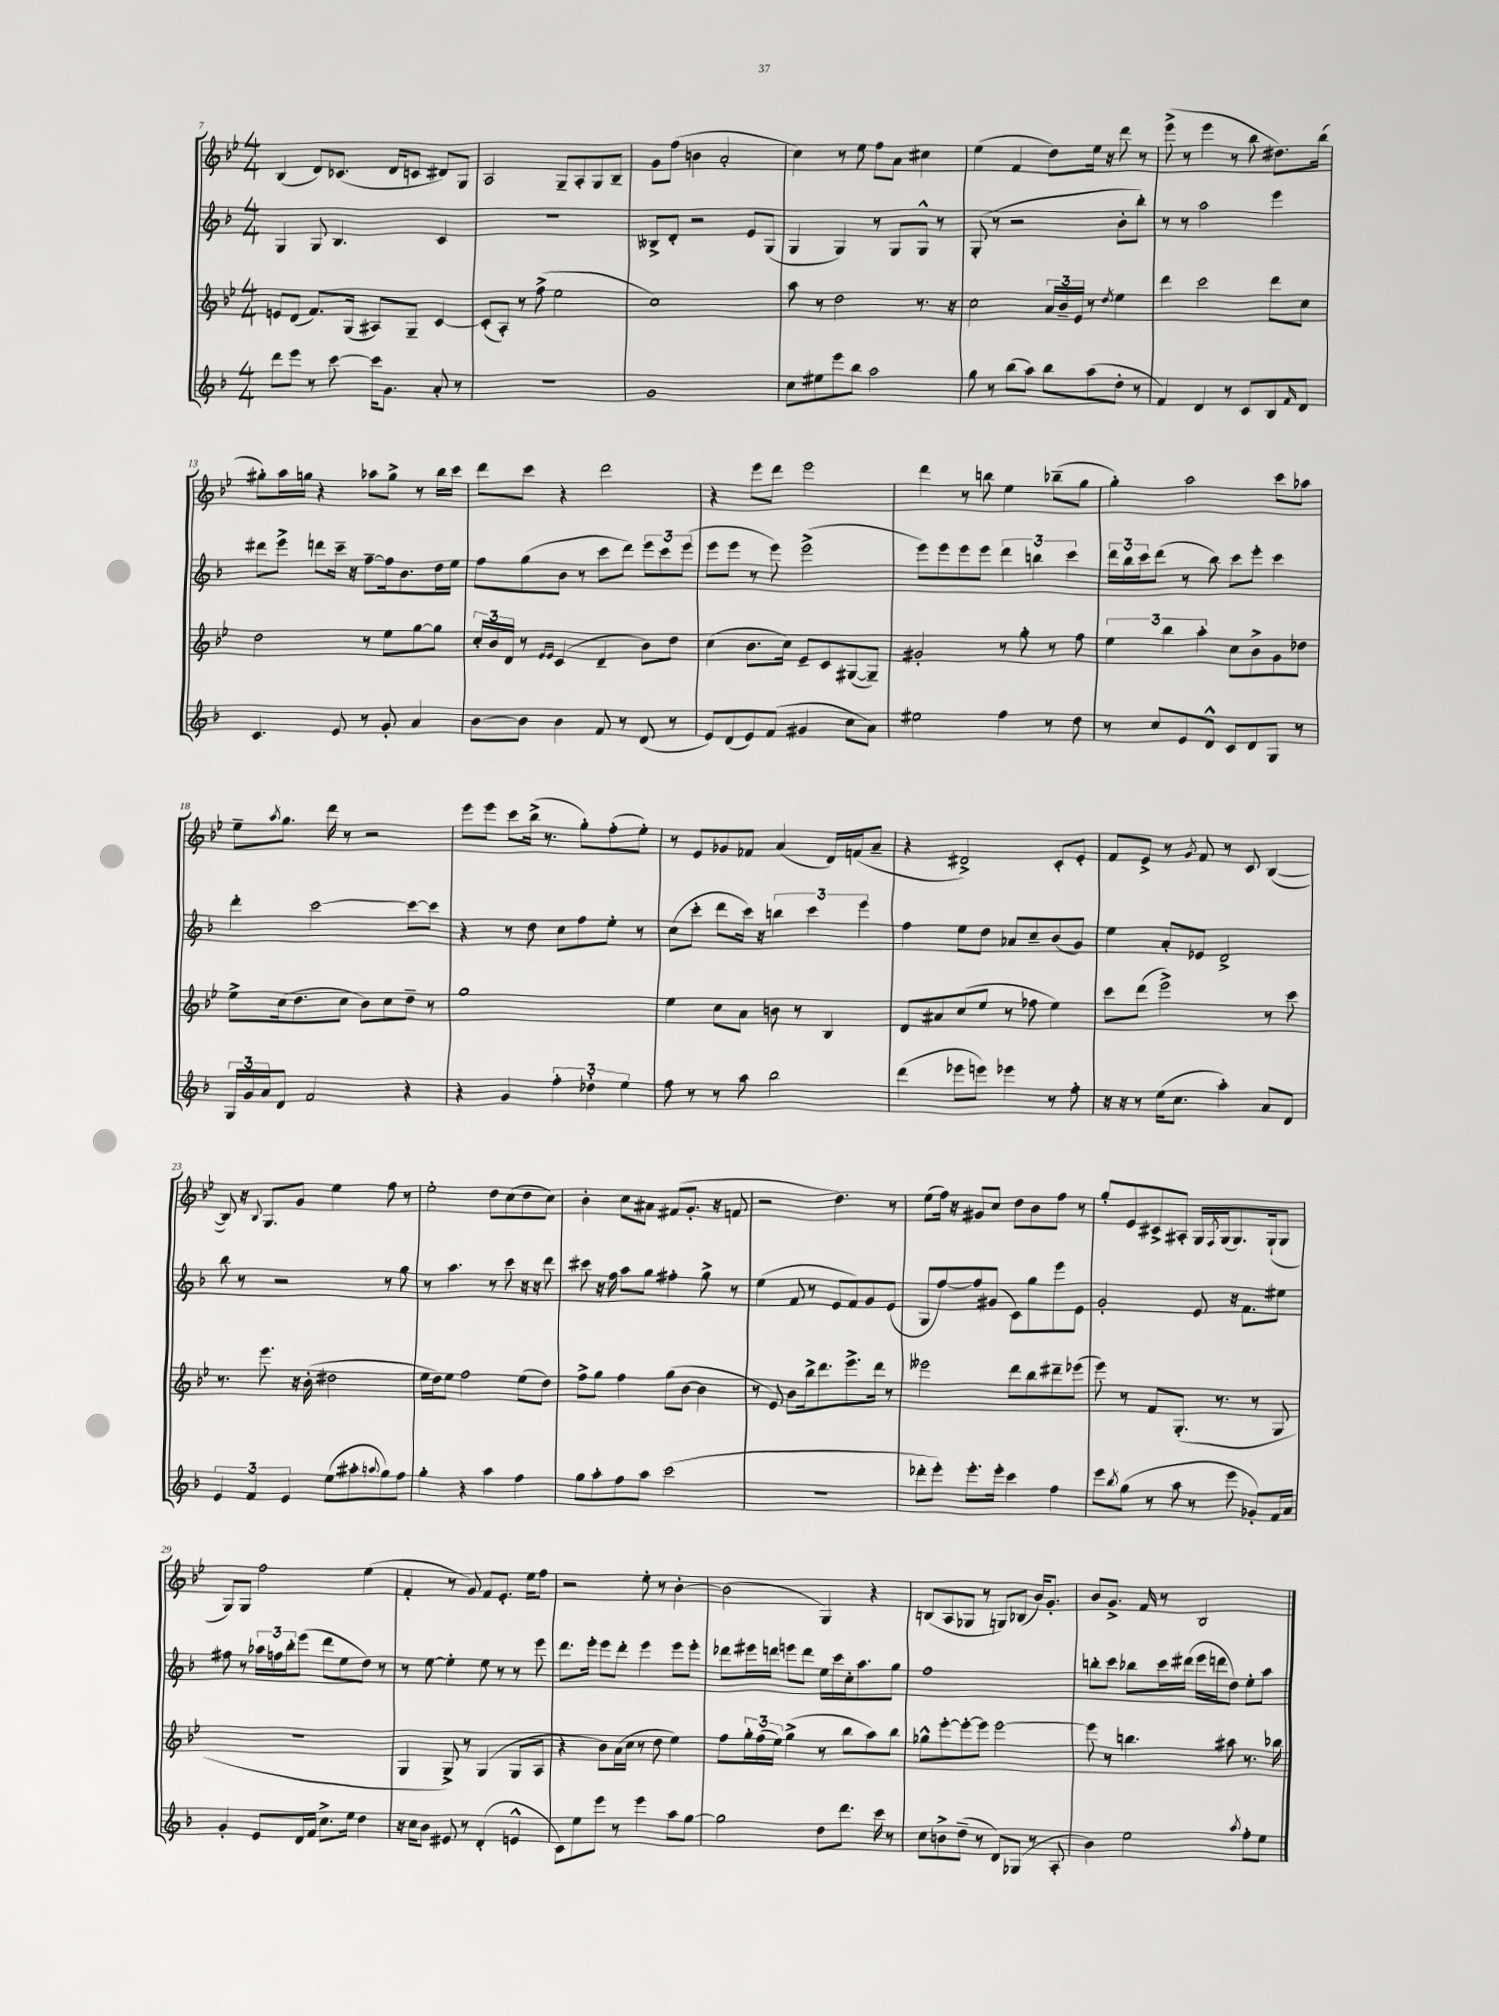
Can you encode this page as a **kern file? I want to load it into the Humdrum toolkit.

**kern	**kern	**kern	**kern
*part4	*part3	*part2	*part1
*staff4	*staff3	*staff2	*staff1
*clefG2	*clefG2	*clefG2	*clefG2
*k[b-]	*k[b-e-]	*k[b-]	*k[b-e-]
*M4/4	*M4/4	*M4/4	*M4/4
=7	=7	=7	=7
8ddd\L	8en/L	4G/	(4B-/
8eee\J	(8d/J	.	.
8r	8.f/L)	8G/	8d/L)
[8ccc\	.	4.B-/	(8.c-X/J
.	(16G/Jk	.	.
16ccc\KL]	8A#X/L)	.	.
8.g\J	.	.	16d/KL
.	8G~/J	.	8cn/J
8a'/	[4c/	4c/	8d#X/L)
8r	.	.	8G/J
=8	=8	=8	=8
1r	(8c'/L]	1r	2A/
.	8A'/J)	.	.
.	8r	.	.
.	(8ff^\	.	.
.	2ee-\	.	8G~/L
.	.	.	8A'/
.	.	.	8G/
.	.	.	8B-~/J
=9	=9	=9	=9
1g	1cc)	8B--X^/L	8g\L
.	.	8d'/J	(8ff\J
.	.	2r	4bn\
.	.	.	2a'/
.	.	8e/L	.
.	.	(8G/J	.
=10	=10	=10	=10
8cc\L	8aa\	4G/	4cc\)
8ee#X\	8r	.	.
8eee\	2dd\	4G/)	8r
8bb-\J	.	.	8ee-\
2aa\	.	8r	8ff\L
.	.	8G/L	8a\J
.	8.r	8G^^/J	4cc#X\
.	.	8r	.
.	16r	.	.
=11	=11	=11	=11
8gg\	2cc\	(8G'/	(4ee-\
8r	.	8r	.
(8bb-\L	.	2r	4f/
8aa\J)	.	.	.
8bb-\L	24a/LL	.	8dd\L)
.	24b-~/	.	.
.	24e-/JJ	.	.
(8aa\	8r	.	16ee-\Jk
.	.	.	16r
.	8qdd/	.	.
8dd'\J	4ee-\	8b-'\L	8ddd\
8r	.	8bb-'\J)	8r
=12	=12	=12	=12
4f/)	4ddd\	8r	(8eee-^\
.	.	8r	8r
4d/	2ccc\	2aa\	4eee-\
8r	.	.	8r
8c/L	.	.	8bb-\
8B-/	8ddd\L	4eee\	8.dd#X\L)
16qqf/	.	.	.
8d/J	8cc\J	.	.
.	.	.	(16bb-\Jk
!!LO:LB:g=z
=13	=13	=13	=13
4.c/	2dd\	8ddd#X\L	8gg#X'\L)
.	.	8eee^\J	16aa\L
.	.	.	16ggn\JJ
.	.	8dddn\L	4r
8e/	.	16ccc~\Jk	.
.	.	16r	.
8r	8r	[8ff~\L	8aa-X\L
8g'/	8ee-\L	16ff\k]	8gg^\J
.	.	8.b-\	.
4a/	[8gg\	.	8r
.	8gg\J]	16dd\L	16bb-\LL
.	.	16ee\JJ	16ccc\JJ
=14	=14	=14	=14
[8b-\L	24cc'/LL	8ff\L	8ddd\L
.	24b-/	.	.
.	24d/JJ	.	.
8b-\J]	8r	(8gg\	8ccc\J
.	16qqe-/LL	.	.
.	16qqe-/JJ	.	.
4b-\	(4c/	8b-\J	4r
.	.	8r	.
8f/	4d~/	8ccc\L	2ddd\
8r	.	8ddd\J)	.
(8d/	8b-\L)	12eee\L	.
.	.	12ccc\	.
8r	8dd\J	.	.
.	.	(12eee\J	.
=15	=15	=15	=15
8e/L)	(4cc\	8eee\L	4r
(8d/	.	8eee\J	.
8e/)	8.b-\L	8r	8eee-\L
(8f/J	.	8eee\)	8ddd\J
.	16cc\Jk)	.	.
4g#X/	8e-~/L	(2eee^\	2eee-\
.	8c/	.	.
8cc\L	([8G#X/	.	.
8a\J)	8G#~/J])	.	.
=16	=16	=16	=16
2ee#X\	2g#X'/	8eee\L)	4ddd\
.	.	8eee\	.
.	.	8eee\	8r
.	.	8eee\J	8bbn\
4ff\	8r	6ddd\	4ee-\
.	8gg'\	.	.
.	.	6bbn\	.
8r	8r	.	(8bb-X~\L
.	.	6ccc\	.
8dd\	8ff\	.	8gg\J
=17	=17	=17	=17
8r	6ee-\	24ddd\LL	4gg'\)
.	.	24bb-\	.
.	.	24ccc\J	.
8cc/L	.	(8ddd\J	.
.	6bb-\	.	.
8e/	.	8r	2aa\
.	6aa'\	.	.
8d^^/J	.	8bb-\)	.
8c/L	8cc\L	8ccc\L	.
8d/	8b-^\	8eee'\J	.
8G/J	8g\	4ccc\	8ccc\L
8r	8dd-X\J	.	8aa-X\J
!!LO:LB:g=z
=18	=18	=18	=18
24G/LL	8ee-^\L	4ddd'\	8ee-~\L
24g/	.	.	.
24a/J	.	.	.
.	.	.	8qaa/
8d/J	(16cc\k	.	8.gg\J
.	8.dd\	.	.
2f/	.	[2ccc\	.
.	.	.	16ddd\
.	8cc\J	.	8r
.	8b-\L)	.	2r
.	8cc\	.	.
4r	8dd~\J	8ccc\L_	.
.	8r	8ccc\J]	.
=19	=19	=19	=19
4r	1gg	4r	8eee-\L
.	.	.	8eee-\J
4g/	.	8r	8ccc\L
.	.	8dd\	(16bb-^\Jk
.	.	.	8.r
6ff'\	.	8cc\L	.
.	.	8ff\	8gg'\L)
6dd-X'\	.	.	.
.	.	8ee'\J	(8ff'\
6ee\	.	.	.
.	.	8r	8ee-'\J)
=20	=20	=20	=20
8ff\	4ee-\	(8cc\L	8r
8r	.	8ccc'\J	8e-/L
8r	8cc\L	8ddd\L	8g-X/
8aa\	8a\J	16ccc\Jk)	8f-X/J
.	.	16r	.
2bb-\	8bn\	6bbn\	(4a/
.	8r	.	.
.	.	6ccc\	.
.	4B-/	.	16d/LL)
.	.	.	(16fn/J
.	.	6eee\	.
.	.	.	8a~/J
=21	=21	=21	=21
(4ddd\	8d/L	4ff\	4r
.	8a#X/	.	.
8eee-X\L	(8cc/	8ee\L	2d#X^/)
8eeen\J)	8ee-/J	8dd\J	.
4eee-X\	8r	8a-X/L	.
.	8ff-X\	8cc~/	.
8r	4ee-\)	(8b-/	8c'/L
8ff'\	.	8g/J)	8e-'/J
=22	=22	=22	=22
16r	8ccc\L	4ee\	8f/L
16r	.	.	.
8r	(8ddd\J	.	8e-^/J
(16ee\KL	2eee-^\)	8a'/L	8r
8.cc\J	.	.	.
.	.	.	8qg/
.	.	8e-X/J	8f/
4aa'\)	.	2d^/	8r
.	.	.	8c/
8a/L	8r	.	([4B-/
8d/J	8ccc\	.	.
!!LO:LB:g=z
=23	=23	=23	=23
6e/	8.r	8bb-\	8B-/])
.	.	8r	16r
6f/	.	.	.
.	.	.	8qqB-/
.	8.eee-\	.	8.G/L
.	.	2r	.
6e/	.	.	.
.	16r	.	8g/J
.	(16b-'\	.	.
(8ee\L	2dd#X\	.	4ee-\
8aa#X'\	.	.	.
8qqaan/	.	.	.
8gg\)	.	8r	8ff\
8ff\J	.	8gg\	8r
=24	=24	=24	=24
4gg'\	16ee-\LL	8r	2ee-'\
.	16dd\J)	.	.
.	8ee-\J	4.aa\	.
4r	2ff\	.	.
4aa\	.	8r	8dd\L
.	.	8ccc\	(8cc\
4ff\	(8ee-\L	16r	8dd\
.	.	16r	.
.	8dd\J)	8ddd\	8cc\J)
=25	=25	=25	=25
8gg\L	8ff^\L	8ccc#X\	4b-'\
8aa'\	8gg\J	16r	.
.	.	16ff\	.
8ff\	4ff\	8aa\L	8cc\L
8aa\J	.	8gg\J	8a#X\J
(2ccc\	(8gg\L	4ff#X'\	(8f#X/L
.	[8b-\J	.	8.g'/J
.	4b-\]	8gg^\	.
.	.	.	16r
.	.	8r	8fn/
=26	=26	=26	=26
1r	8r	(4ee\	2r
.	8e-/)	.	.
.	8b-\L	8f/	.
.	16bb-^\k	8r	.
.	8.ddd\	.	.
.	.	8e/L	4.dd\)
.	8.eee-^\	8f/)	.
.	.	8g/	.
.	16ddd\Jk	.	.
.	8r	(8e/J	8r
=27	=27	=27	=27
8ddd-X'\L	2eee--X\	8G/L	(8ee-\L
8eee'\J)	.	[8ff/)	16ff\Jk)
.	.	.	16r
8.eee'\L	.	8ff/]	8g#X/L
.	.	(8g#X/J	8cc/J
16eee'\Jk	.	.	.
4ccc\	8ddd\L	8c\L)	8dd\L
.	8bb-\	8gg\	8b-\
4ff\	8ddd#X~\	8eee\	8ff\J
.	(8eee-X\J	8e\J	8r
=28	=28	=28	=28
8eee\L	8eee-\)	2g'/	8gg'/L
8qbb-/	.	.	.
(8gg\J	8r	.	8e-/
8r	8f/L	.	8c#X^/
8aa\	(8.G'/J	.	8A#X'/J
8r	.	8e/	16G/LL
.	.	.	8qF/
.	8.r	.	(16G/J
8eee\	.	16r	8.G/)
.	.	8.f\L	.
8g-X'/L)	8r	.	.
.	.	.	(16G`/k
16f/L	8G/	8ee#X\J	8G/J
16a/JJ	.	.	.
!!LO:LB:g=z
=29	=29	=29	=29
4g'/	1r	8ff#X\	8G/L)
.	.	8r	8G/J
8e/L	.	24aa-X\LL	2ff\
.	.	24ffn\	.
.	.	24bb-'\J	.
16d/L	.	(8eee\J	.
16f/JJ	.	.	.
8.cc^\L	.	8ddd\L	.
.	.	8ee\	.
16ee\Jk	.	.	.
4dd\	.	8dd\J)	(4ee-\
.	.	8r	.
=30	=30	=30	=30
16r	4G/	8r	4f'/
16cc\KL	.	.	.
8b-\J	.	[8ee\	.
8e#X/	8G^/)	4ee'\]	8r
8r	8r	.	8g/)
(4d'/	(4G/	8ee\	8f/L
.	.	8r	8.e-'/J
4en^^/	8G/L	8r	.
.	.	.	16ee-\KL
.	8A/J	8eee\	8ff\J
=31	=31	=31	=31
8c\L)	4r	8.ddd\L	2r
8ee\	.	.	.
.	.	16eee'\Jk	.
8eee\J	8b-\L)	8eee\L	.
8r	(16a\L	8ddd'\J	.
.	16cc\JJ	.	.
4eee\	8r	4eee\	8ee-'\
.	8dd\	.	8r
8aa\L	4ee-\)	8eee\L	[4b-'\
[8gg\J	.	8eee'\J	.
=32	=32	=32	=32
2gg\]	8ff\L	8ddd-X\L	(2b-\]
.	24gg'\L	16eee#X\L	.
.	(24ff\	.	.
.	.	16dddn\JJ	.
.	24ee-\JJ)	.	.
.	(4gg^\	8eeen\L	.
.	.	8ddd\J	.
8dd\L	8r	16ee\LL	4G/)
.	.	16ccc\	.
8.ddd\J	8bb-\L	16cc'\J	.
.	.	8.aa\	.
.	8aa\)	.	4r
16ccc\	.	.	.
8r	8bb-\J	8gg\J	.
=33	=33	=33	=33
8cc\L	8gg-X^^\L	1ff	(8Bn/L
8bn^\	[8eee-'\	.	8A/
(8dd~\J	8eee-'\_	.	8G-X/J
8r	8eee-\J]	.	8r
8d/L)	[2eee-\	.	8Gn/L)
(8G-X/J	.	.	(8B-X/J
8r	.	.	16b-/KL)
.	.	.	8.g'/J
8A'/	.	.	.
=34	=34	=34	=34
4b-\)	8eee-\]	8bbn'\L	8b-/L
.	8r	8ccc\J	8.g^/J
2ee\	4.bbn\	8bb-X\L	.
.	.	.	16f/
.	.	16ccc\L	8r
.	.	(16ddd#X\JJ	.
.	.	16eee\LL	2B-/
.	.	16dddn\J	.
.	8aa#X\	8dd\J)	.
8qaa/	.	.	.
8ff'\L	8.r	8ee'\L	.
8ee\J	.	8aa\J	.
.	16bb-X\	.	.
==	==	==	==
*-	*-	*-	*-
